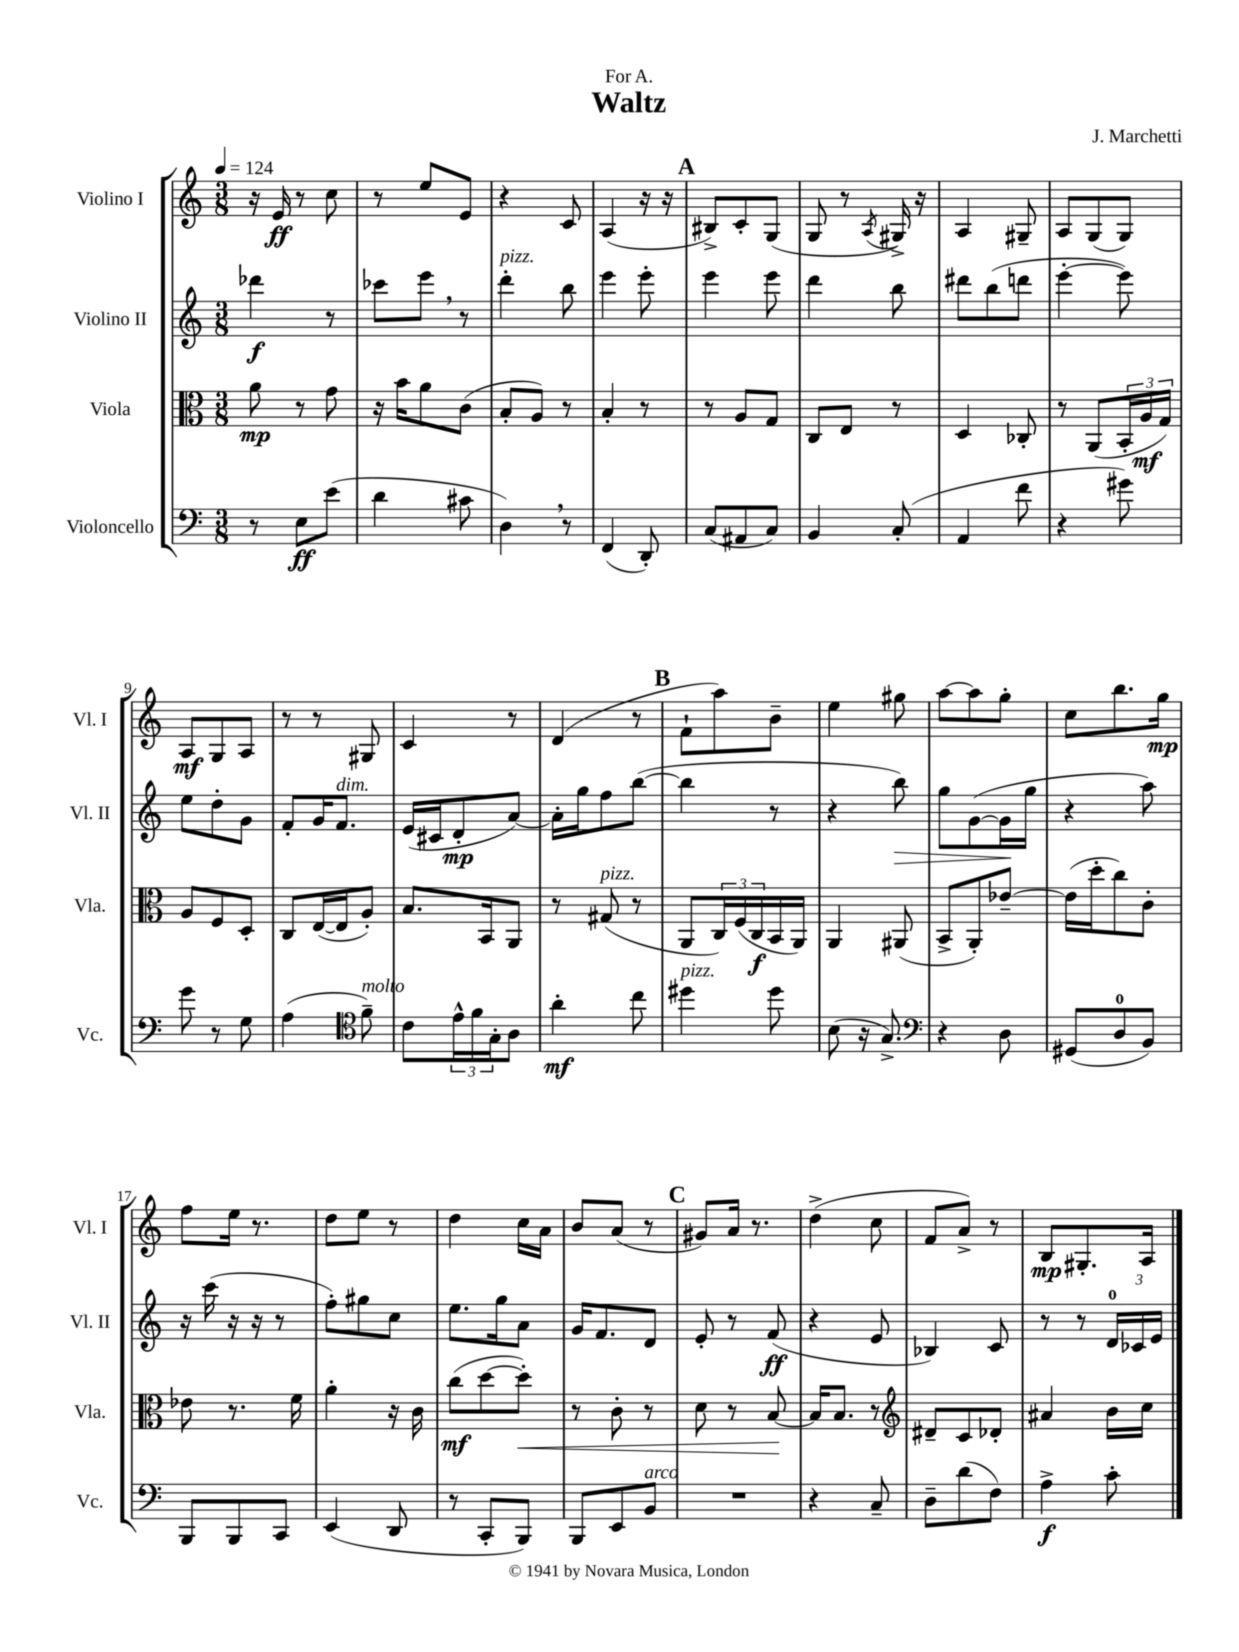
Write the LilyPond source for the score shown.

\header { title = "Waltz" composer = "J. Marchetti" dedication = "For A." }
<<
\new StaffGroup <<
\new Staff = "s0" \with { instrumentName = "Violino I" shortInstrumentName = "Vl. I" } {
    \clef treble \key c \major \numericTimeSignature \time 3/8 \tempo 4 = 124
    r16 e'16\ff r8 c''8 |
    r8 e''8 e'8 |
    r4 c'8 |
    a4( r16 r16 |
    \mark \markup { \bold "A" } bis8->) c'8-. g8( |
    g8 r8 \acciaccatura { a8 } gis16->) r16 |
    a4 gis8-- |
    a8 g8( g8) |
    a8\mf g8 a8 |
    r8 r8 gis8 |
    c'4 r8 |
    d'4( r8 |
    \mark \markup { \bold "B" } f'8-! a''8) b'8-- |
    e''4 gis''8 |
    a''8~ a''8 g''8-. |
    c''8 b''8. g''16\mp |
    f''8 e''16 r8. |
    d''8 e''8 r8 |
    d''4 c''16 a'16 |
    b'8 a'8( r8 |
    \mark \markup { \bold "C" } gis'8) a'16 r8. |
    d''4->( c''8 |
    f'8 a'8->) r8 |
    b8\mp gis8.-. a16 \bar "|." |
}
\new Staff = "s1" \with { instrumentName = "Violino II" shortInstrumentName = "Vl. II" } {
    \clef treble \key c \major \numericTimeSignature \time 3/8
    des'''4\f r8 |
    ces'''8 e'''8 \breathe r8 |
    d'''4-.^\markup { \italic "pizz." } b''8 |
    e'''4 e'''8-. |
    \mark \markup { \bold "A" } e'''4 e'''8 |
    d'''4 b''8 |
    dis'''8 b''8( d'''8 |
    e'''4~-. e'''8) |
    e''8 d''8-. g'8 |
    f'8-. g'16 f'8.^\markup { \italic "dim." } |
    e'16( cis'16 d'8-.\mp a'8~) |
    a'16-. g''16 f''8 b''8~( |
    \mark \markup { \bold "B" } b''4 r8 |
    r4 b''8\>) |
    g''8 g'8~( g'16\! g''16 |
    r4 a''8) |
    r16 c'''16( r16 r16 r8 |
    f''8-.) gis''8 c''8 |
    e''8. g''16 a'8 |
    g'16 f'8. d'8 |
    \mark \markup { \bold "C" } e'8-. r8 f'8\ff( |
    r4 e'8 |
    bes4) c'8 |
    r8 r8 \tuplet 3/2 { d'16-0 ces'16 e'16 } \bar "|." |
}
\new Staff = "s2" \with { instrumentName = "Viola" shortInstrumentName = "Vla." } {
    \clef alto \key c \major \numericTimeSignature \time 3/8
    a'8\mp r8 g'8 |
    r16 b'16 a'8 c'8( |
    b8-. a8) r8 |
    b4-. r8 |
    \mark \markup { \bold "A" } r8 a8 g8 |
    c8 e8 r8 |
    d4 ces8-. |
    r8 a,8( \tuplet 3/2 { b,16-. a16\mf g16) } |
    a8 f8 d8-. |
    c8 e16~( e16 a8-.) |
    b8. b,16 a,8 |
    r8 gis8^\markup { \italic "pizz." }( r8 |
    \mark \markup { \bold "B" } a,8 \tuplet 3/2 { c16) f16( c16\f } b,16 a,16) |
    a,4 ais,8( |
    b,8-> a,8-.) ees'8~-- |
    ees'16( d''16-. c''8) c'8-. |
    ees'8 r8. f'16 |
    a'4-. r16 c'16 |
    c''8\mf( d''8~ d''8-.\<) |
    r8 c'8-. r8 |
    \mark \markup { \bold "C" } d'8 r8 b8~\! |
    b16 b8. r8 |
    \clef treble dis'8-- c'8 des'8-. |
    ais'4 b'16 c''16 \bar "|." |
}
\new Staff = "s3" \with { instrumentName = "Violoncello" shortInstrumentName = "Vc." } {
    \clef bass \key c \major \numericTimeSignature \time 3/8
    r8 e8\ff e'8( |
    d'4 cis'8 |
    d4) \breathe r8 |
    f,4( d,8-.) |
    \mark \markup { \bold "A" } c8( ais,8 c8) |
    b,4 c8-.( |
    a,4 f'8 |
    r4 gis'8) |
    g'8 r8 g8 |
    a4( \clef tenor f'8--^\markup { \italic "molto" }) |
    c'8 \tuplet 3/2 { e'16-^ f'16 g16-. } a8 |
    a'4-.\mf c''8 |
    \mark \markup { \bold "B" } dis''4^\markup { \italic "pizz." } dis''8 |
    b8( r16 g8.->) |
    \clef bass r4 d8 |
    gis,8( d8-0 b,8) |
    b,,8 b,,8 c,8 |
    e,4( d,8 |
    r8 c,8-. b,,8) |
    b,,8 e,8 b,8^\markup { \italic "arco" } |
    \mark \markup { \bold "C" } R4. |
    r4 c8-- |
    d8-- d'8( f8) |
    a4->\f c'8-. \bar "|." |
}
>>
>>
